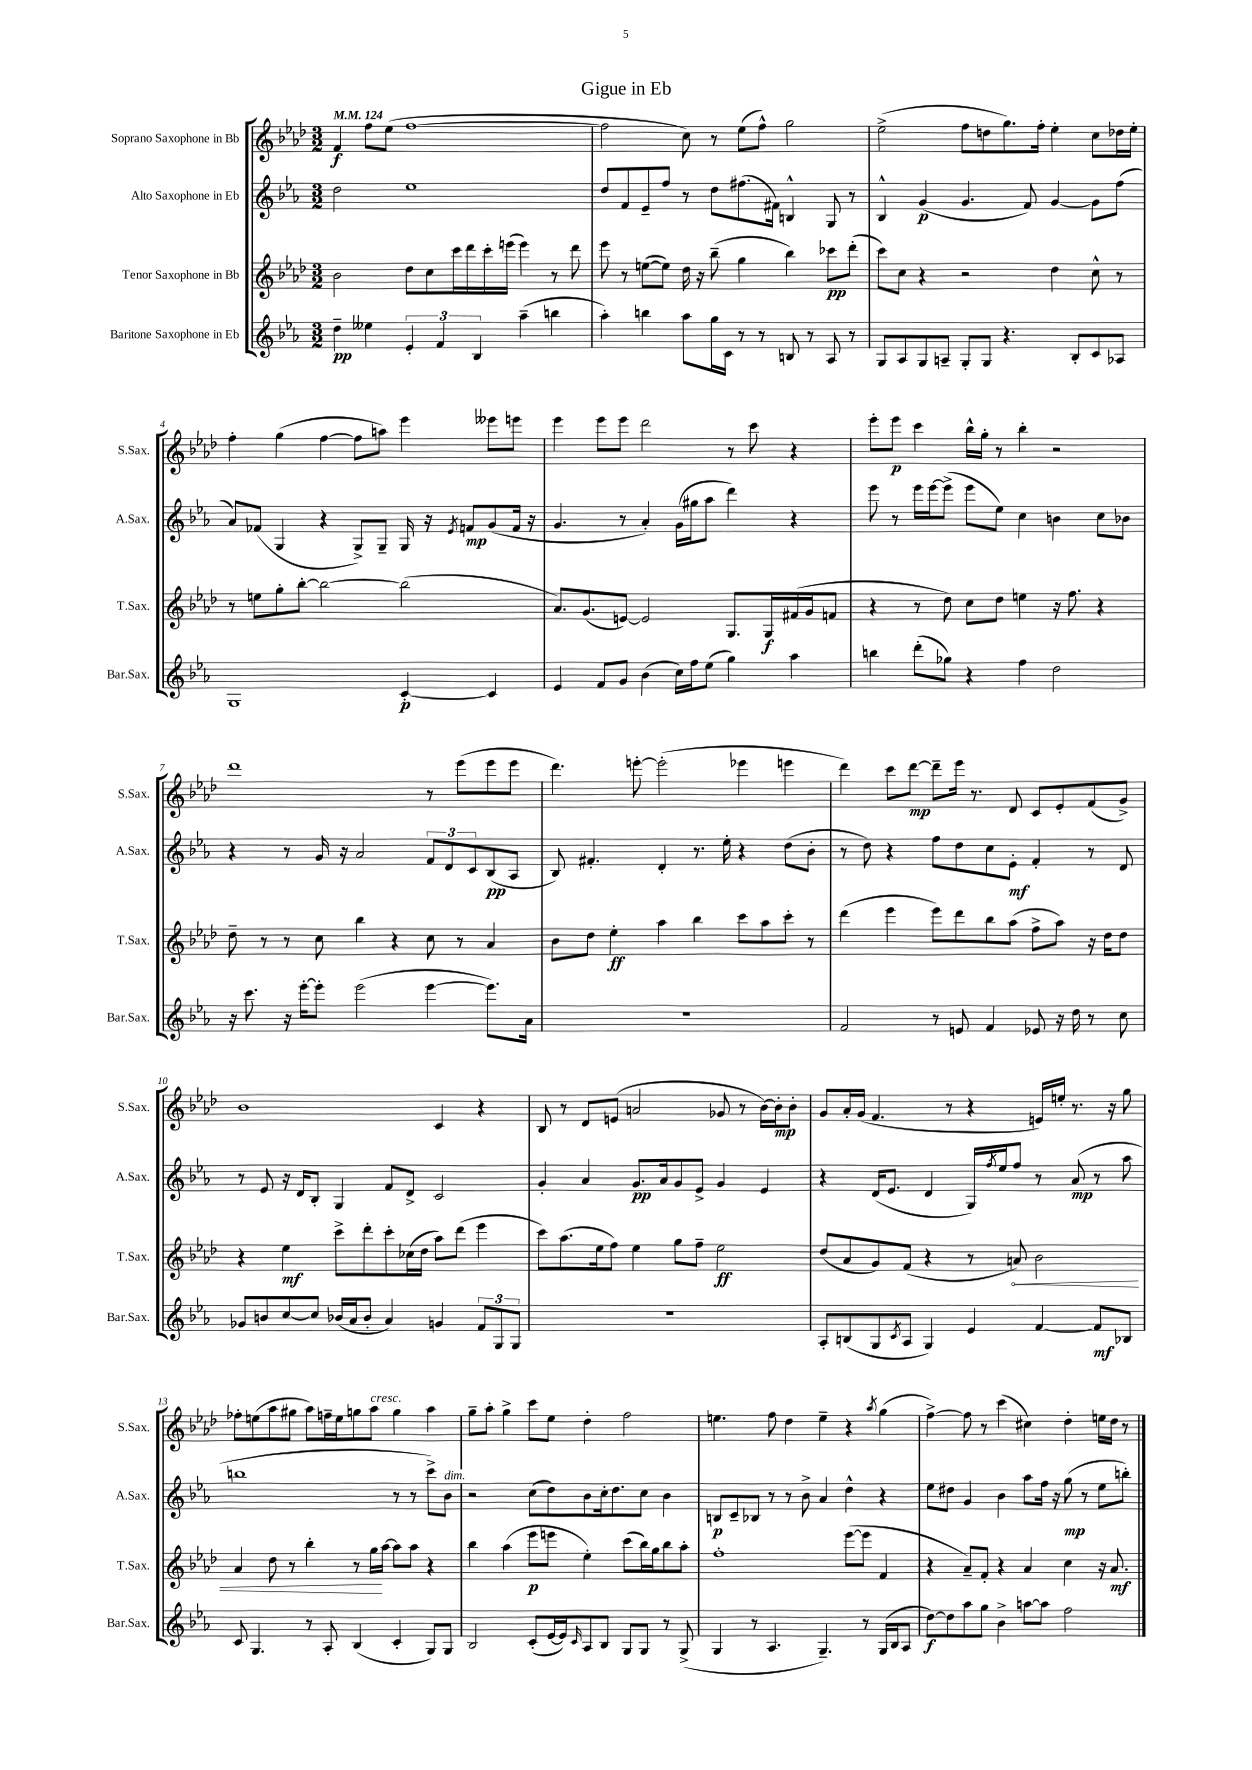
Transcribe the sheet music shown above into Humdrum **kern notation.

**kern	**dynam	**kern	**dynam	**kern	**dynam	**kern	**dynam
*part4	*part4	*part3	*part3	*part2	*part2	*part1	*part1
*staff4	*staff4	*staff3	*staff3	*staff2	*staff2	*staff1	*staff1
*I"Baritone Saxophone in Eb	*	*I"Tenor Saxophone in Bb	*	*I"Alto Saxophone in Eb	*	*I"Soprano Saxophone in Bb	*
*I'Bar.Sax.	*	*I'T.Sax.	*	*I'A.Sax.	*	*I'S.Sax.	*
*clefG2	*	*clefG2	*	*clefG2	*	*clefG2	*
*k[b-e-a-]	*	*k[b-e-a-d-]	*	*k[b-e-a-]	*	*k[b-e-a-d-]	*
*M3/2	*	*M3/2	*	*M3/2	*	*M3/2	*
*MM124	*	*MM124	*	*MM124	*	*MM124	*
=1	=1	=1	=1	=1	=1	=1	=1
4dd~\	pp	2b-\	.	2dd\	.	4f/	f
4ee--X\	.	.	.	.	.	8ff\L	.
.	.	.	.	.	.	(8ee-\J	.
6e-'/	.	8dd-\L	.	1ee-	.	[1ff	.
.	.	8cc\	.	.	.	.	.
6f/	.	.	.	.	.	.	.
.	.	16ccc\L	.	.	.	.	.
.	.	16ddd-\	.	.	.	.	.
6B-/	.	.	.	.	.	.	.
.	.	16ccc'\	.	.	.	.	.
.	.	(16eeen\JJ	.	.	.	.	.
(4aa-~\	.	4eee\)	.	.	.	.	.
4bbn\	.	8r	.	.	.	.	.
.	.	8ddd-\	.	.	.	.	.
=2	=2	=2	=2	=2	=2	=2	=2
4aa-'\)	.	8eee-\	.	8dd/L	.	2ff\]	.
.	.	8r	.	8f/	.	.	.
4bbn\	.	([8een\L	.	8e-~/	.	.	.
.	.	8ee\J])	.	8ff/J	.	.	.
8aa-\L	.	16dd-\	.	8r	.	8cc\)	.
.	.	16r	.	.	.	.	.
16gg\L	.	(8bb-~\	.	8dd\L	.	8r	.
16c\JJ	.	.	.	.	.	.	.
8r	.	4gg\	.	(8.ff#X\	.	(8ee-\L	.
8r	.	.	.	.	.	8ff^^\J)	.
.	.	.	.	16f#X\Jk)	.	.	.
8Bn/	.	4bb-\)	.	4Bn^^/	.	2gg\	.
8r	.	.	.	.	.	.	.
8A-/	.	8ccc-X\L	pp	8G/	.	.	.
8r	.	(8ddd-'\J	.	8r	.	.	.
=3	=3	=3	=3	=3	=3	=3	=3
8G/L	.	8ccc\L)	.	4B-^^/	.	(2ee-^\	.
8A-/	.	8cc\J	.	.	.	.	.
8G/	.	4r	.	(4g/	p	.	.
8An~/J	.	.	.	.	.	.	.
8G'/L	.	2r	.	4.g/	.	8ff\L	.
8G/J	.	.	.	.	.	8ddn\	.
4.r	.	.	.	.	.	8.gg\)	.
.	.	.	.	8f/)	.	.	.
.	.	.	.	.	.	16ff'\Jk	.
.	.	4dd-\	.	[4g/	.	4ee-'\	.
8B-'/L	.	.	.	.	.	.	.
8c/	.	8cc^^\	.	8g\L]	.	8cc\L	.
8A-X/J	.	8r	.	(8ff\J	.	16dd-X\L	.
.	.	.	.	.	.	16ee-'\JJ	.
!!LO:LB:g=z
=4	=4	=4	=4	=4	=4	=4	=4
1G	.	8r	.	8a-/L)	.	4ff'\	.
.	.	8een\L	.	(8f-X/J	.	.	.
.	.	8gg'\	.	4G/	.	(4gg\	.
.	.	[8bb-'\J	.	.	.	.	.
.	.	2bb-\_	.	4r	.	[4ff\	.
.	.	.	.	8G^/L)	.	8ff\L]	.
.	.	.	.	8G~/J	.	8aan\J)	.
[4c'/	p	(2bb-\]	.	16G/	.	4eee-\	.
.	.	.	.	16r	.	.	.
.	.	.	.	8qe-/	.	.	.
.	.	.	.	8fn/L	mp	.	.
4c/]	.	.	.	(8g/	.	8eee--X\L	.
.	.	.	.	16f/Jk	.	8eeen\J	.
.	.	.	.	16r	.	.	.
=5	=5	=5	=5	=5	=5	=5	=5
4e-/	.	8.a-/L)	.	4.g/	.	4eee-\	.
.	.	(8.g/	.	.	.	.	.
8f/L	.	.	.	.	.	8eee-\L	.
8g/J	.	[8en/J)	.	8r	.	8eee-\J	.
(4b-\	.	2e/]	.	4a-'/)	.	2ddd-\	.
16cc\LL)	.	.	.	(16g\LL	.	.	.
16ff\J	.	.	.	16gg#X\J	.	.	.
(8ee-\J	.	.	.	8aa-\J	.	.	.
4gg\)	.	8.G/L	.	4ddd\)	.	8r	.
.	.	.	.	.	.	8ccc\	.
.	.	16G/L	f	.	.	.	.
4aa-\	.	(16f#X/	.	4r	.	4r	.
.	.	16g/J	.	.	.	.	.
.	.	8fn/J	.	.	.	.	.
=6	=6	=6	=6	=6	=6	=6	=6
4bbn\	.	4r	.	8eee-\	.	8eee-'\L	.
.	.	.	.	8r	.	8eee-\J	p
(8ddd'\L	.	8r	.	16eee-\LL	.	4ccc\	.
.	.	.	.	[16eee-\J	.	.	.
8gg-X\J)	.	8dd-\)	.	(8eee-^\J]	.	.	.
4r	.	8cc\L	.	8eee-\L	.	16bb-^^\LL	.
.	.	.	.	.	.	16gg'\JJ	.
.	.	8dd-\J	.	8ee-\J)	.	8r	.
4ff\	.	4een\	.	4cc\	.	4bb-'\	.
2dd\	.	16r	.	4bn\	.	2r	.
.	.	8.ff\	.	.	.	.	.
.	.	4r	.	8cc\L	.	.	.
.	.	.	.	8b-X\J	.	.	.
!!LO:LB:g=z
=7	=7	=7	=7	=7	=7	=7	=7
16r	.	8dd-~\	.	4r	.	1ddd-	.
8.ccc\	.	.	.	.	.	.	.
.	.	8r	.	.	.	.	.
16r	.	8r	.	8r	.	.	.
[16eee-'\KL	.	.	.	.	.	.	.
8eee-'\J]	.	8cc\	.	16g/	.	.	.
.	.	.	.	16r	.	.	.
(2eee-\	.	4bb-\	.	2a-/	.	.	.
.	.	4r	.	.	.	.	.
[4eee-\	.	8cc\	.	12f/L	.	8r	.
.	.	.	.	12d/	.	.	.
.	.	8r	.	.	.	(8eee-\L	.
.	.	.	.	12c/	.	.	.
8.eee-\L])	.	4a-/	.	(8B-/	pp	8eee-\	.
.	.	.	.	8A-/J	.	8eee-\J	.
16a-\Jk	.	.	.	.	.	.	.
=8	=8	=8	=8	=8	=8	=8	=8
1.r	.	8b-\L	.	8B-/)	.	4.ddd-\)	.
.	.	8dd-\J	.	4.f#X'/	.	.	.
.	.	4ee-'\	ff	.	.	.	.
.	.	.	.	.	.	[8eeen'\	.
.	.	4aa-\	.	4d'/	.	(2eee'\]	.
.	.	4bb-\	.	8.r	.	.	.
.	.	.	.	16ee-'\	.	.	.
.	.	8ccc\L	.	4r	.	4eee-X\	.
.	.	8aa-\	.	.	.	.	.
.	.	8ccc'\J	.	(8dd\L	.	4eeen\	.
.	.	8r	.	8b-'\J	.	.	.
=9	=9	=9	=9	=9	=9	=9	=9
2f/	.	(4ddd-\	.	8r	.	4ddd-\)	.
.	.	.	.	8dd\)	.	.	.
.	.	4eee-\	.	4r	.	8ccc\L	.
.	.	.	.	.	.	[8ddd-\J	mp
8r	.	8eee-\L)	.	8ff\L	.	8ddd-~\L]	.
8en/	.	8ddd-\	.	8dd\	.	16eee-\Jk	.
.	.	.	.	.	.	8.r	.
4f/	.	8bb-\	.	8cc\	.	.	.
.	.	(8aa-\J	.	8e-'\J	mf	8d-/	.
8e-X/	.	8ff^\L	.	4f'/	.	8c/L	.
16r	.	8aa-\J)	.	.	.	8e-'/	.
16dd\	.	.	.	.	.	.	.
8r	.	16r	.	8r	.	(8f/	.
.	.	16dd-\KL	.	.	.	.	.
8cc\	.	8dd-\J	.	8d/	.	8g^/J)	.
!!LO:LB:g=z
=10	=10	=10	=10	=10	=10	=10	=10
8g-X/L	.	4r	.	8r	.	1b-	.
8bn/	.	.	.	8e-/	.	.	.
[8cc/	.	4ee-\	mf	16r	.	.	.
.	.	.	.	16d/KL	.	.	.
8cc/J]	.	.	.	8B-'/J	.	.	.
(16b-X/LL	.	8ccc^\L	.	4G/	.	.	.
16a-/J	.	.	.	.	.	.	.
8b-'/J	.	8ddd-'\	.	.	.	.	.
4a-/)	.	8ccc'\	.	8f/L	.	.	.
.	.	(16cc-X\L	.	8d^/J	.	.	.
.	.	16dd-\JJ	.	.	.	.	.
4gn/	.	8aa-\L)	.	2c/	.	4c/	.
.	.	(8ddd-\J	.	.	.	.	.
12f/L	.	4eee-\	.	.	.	4r	.
12G/	.	.	.	.	.	.	.
12G/J	.	.	.	.	.	.	.
=11	=11	=11	=11	=11	=11	=11	=11
1.r	.	8ccc\L)	.	4g'/	.	8B-/	.
.	.	(8.aa-\	.	.	.	8r	.
.	.	.	.	4a-/	.	8d-/L	.
.	.	16ee-\k	.	.	.	.	.
.	.	8ff\J)	.	.	.	(8en/J	.
.	.	4ee-\	.	8.g/L	pp	2an/	.
.	.	.	.	16a-/k	.	.	.
.	.	8gg\L	.	8g/	.	.	.
.	.	8ff~\J	.	8e-^/J	.	.	.
.	.	2ee-\	ff	4g/	.	8g-X/	.
.	.	.	.	.	.	8r	.
.	.	.	.	4e-/	.	[16b-\LL)	.
.	.	.	.	.	.	16b-'\J]	mp
.	.	.	.	.	.	8b-'\J	.
=12	=12	=12	=12	=12	=12	=12	=12
8A-'/L	.	(8dd-/L	.	4r	.	8g/L	.
(8Bn/	.	8a-/	.	.	.	16a-'/L	.
.	.	.	.	.	.	(16g/JJ	.
8G/	.	8g/)	.	(16d/KL	.	4.f/	.
.	.	.	.	8.e-/J	.	.	.
8qc/	.	.	.	.	.	.	.
8A-/J	.	(8f/J	.	.	.	.	.
4G/)	.	4r	.	4d/	.	.	.
.	.	.	.	.	.	8r	.
4e-/	.	8r	.	16G/LL)	.	4r	.
.	.	.	.	8qff/	.	.	.
.	.	.	.	16ee-/J	.	.	.
!	!	!	!LO:HP:b	!	!	!	!
.	.	8an/)	<	8ff/J	.	.	.
[4f/	.	2b-\	.	8r	.	16en/LL)	.
.	.	.	.	.	.	16een'/JJ	.
.	.	.	.	(8a-/	mp	8.r	.
8f/L]	mf	.	.	8r	.	.	.
.	.	.	.	.	.	16r	.
8B-X/J	.	.	.	8aa-\	.	8gg\	.
!!LO:LB:g=z
=13	=13	=13	=13	=13	=13	=13	=13
8c/	.	4a-/	.	1bbn	.	8ff-X'\L	.
4.G/	.	.	.	.	.	(8een\	.
.	.	8dd-\	.	.	.	8aa-\	.
.	.	8r	.	.	.	8gg#X\J	.
8r	.	4bb-'\	.	.	.	8aa-\L)	.
8A-'/	.	.	.	.	.	16ffn~\L	.
.	.	.	.	.	.	16ee\J	.
(4B-/	.	8r	.	.	.	8ggn\	.
!	!	!	!	!	!	!LO:TX:a:i:t=cresc.	!
.	.	16gg\LL	.	.	.	8aa-\J	.
.	.	[16aa-\JJ	[	.	.	.	.
4c'/	.	8aa-\L]	.	8r	.	4gg\	.
.	.	8aa-\J	.	8r	.	.	.
8G/L)	.	4r	.	8ccc^\L)	.	4aa-\	.
!	!	!	!	!LO:TX:a:i:t=dim.	!	!	!
8G/J	.	.	.	8b-\J	.	.	.
=14	=14	=14	=14	=14	=14	=14	=14
2B-/	.	4bb-\	.	2r	.	8gg~\L	.
.	.	.	.	.	.	8aa-'\J	.
.	.	(4aa-\	.	.	.	4gg^\	.
(8c'/L	.	8eee-\L	p	(8cc\L	.	8ccc\L	.
[16e-/L	.	8eeen\J	.	8dd\)	.	8ee-\J	.
16e-/J])	.	.	.	.	.	.	.
16qqc/	.	.	.	.	.	.	.
8A-/	.	4ee-'\)	.	8b-\	.	4dd-'\	.
8B-/J	.	.	.	16cc'\k	.	.	.
.	.	.	.	8.dd\	.	.	.
8G/L	.	(8ccc\L	.	.	.	2ff\	.
8G/J	.	16bb-\L)	.	8cc\J	.	.	.
.	.	16gg\J	.	.	.	.	.
8r	.	8bb-\	.	4b-\	.	.	.
(8G^/	.	8aa-'\J	.	.	.	.	.
=15	=15	=15	=15	=15	=15	=15	=15
4G/	.	1ff'	.	8Bn/L	p	4.een\	.
.	.	.	.	8c~/	.	.	.
8r	.	.	.	8B-X/J	.	.	.
4.A-/	.	.	.	8r	.	8ff\	.
.	.	.	.	8r	.	4dd-\	.
.	.	.	.	8b-^\	.	.	.
4.G~/)	.	.	.	4a-/	.	4ee~\	.
.	.	([8eee-\L	.	4dd^^\	.	4r	.
8r	.	8eee-\J]	.	.	.	.	.
.	.	.	.	.	.	8qaa-/	.
(16G/LL	.	4f/	.	4r	.	(4gg\	.
16B-/J	.	.	.	.	.	.	.
8A-/J	.	.	.	.	.	.	.
=16	=16	=16	=16	=16	=16	=16	=16
[8dd\L)	f	4r	.	8ee-\L	.	[4ff^\)	.
8dd\]	.	.	.	8dd#X\J	.	.	.
8aa-\	.	8a-~/L)	.	4g/	.	8ff\]	.
8gg\J	.	8f'/J	.	.	.	8r	.
4b-^\	.	4r	.	4b-\	.	(4ccc\	.
[8aan\L	.	4a-/	.	8aa-\L	.	4cc#X\)	.
8aa\J]	.	.	.	16ff\Jk	.	.	.
.	.	.	.	16r	.	.	.
2ff\	.	4cc\	.	(8gg\	mp	4dd-'\	.
.	.	.	.	8r	.	.	.
.	.	16r	.	8ee-\L	.	16een\LL	.
.	.	8.a-/	mf	.	.	16dd-\JJ	.
.	.	.	.	8bbn'\J)	.	8r	.
==	==	==	==	==	==	==	==
*-	*-	*-	*-	*-	*-	*-	*-
